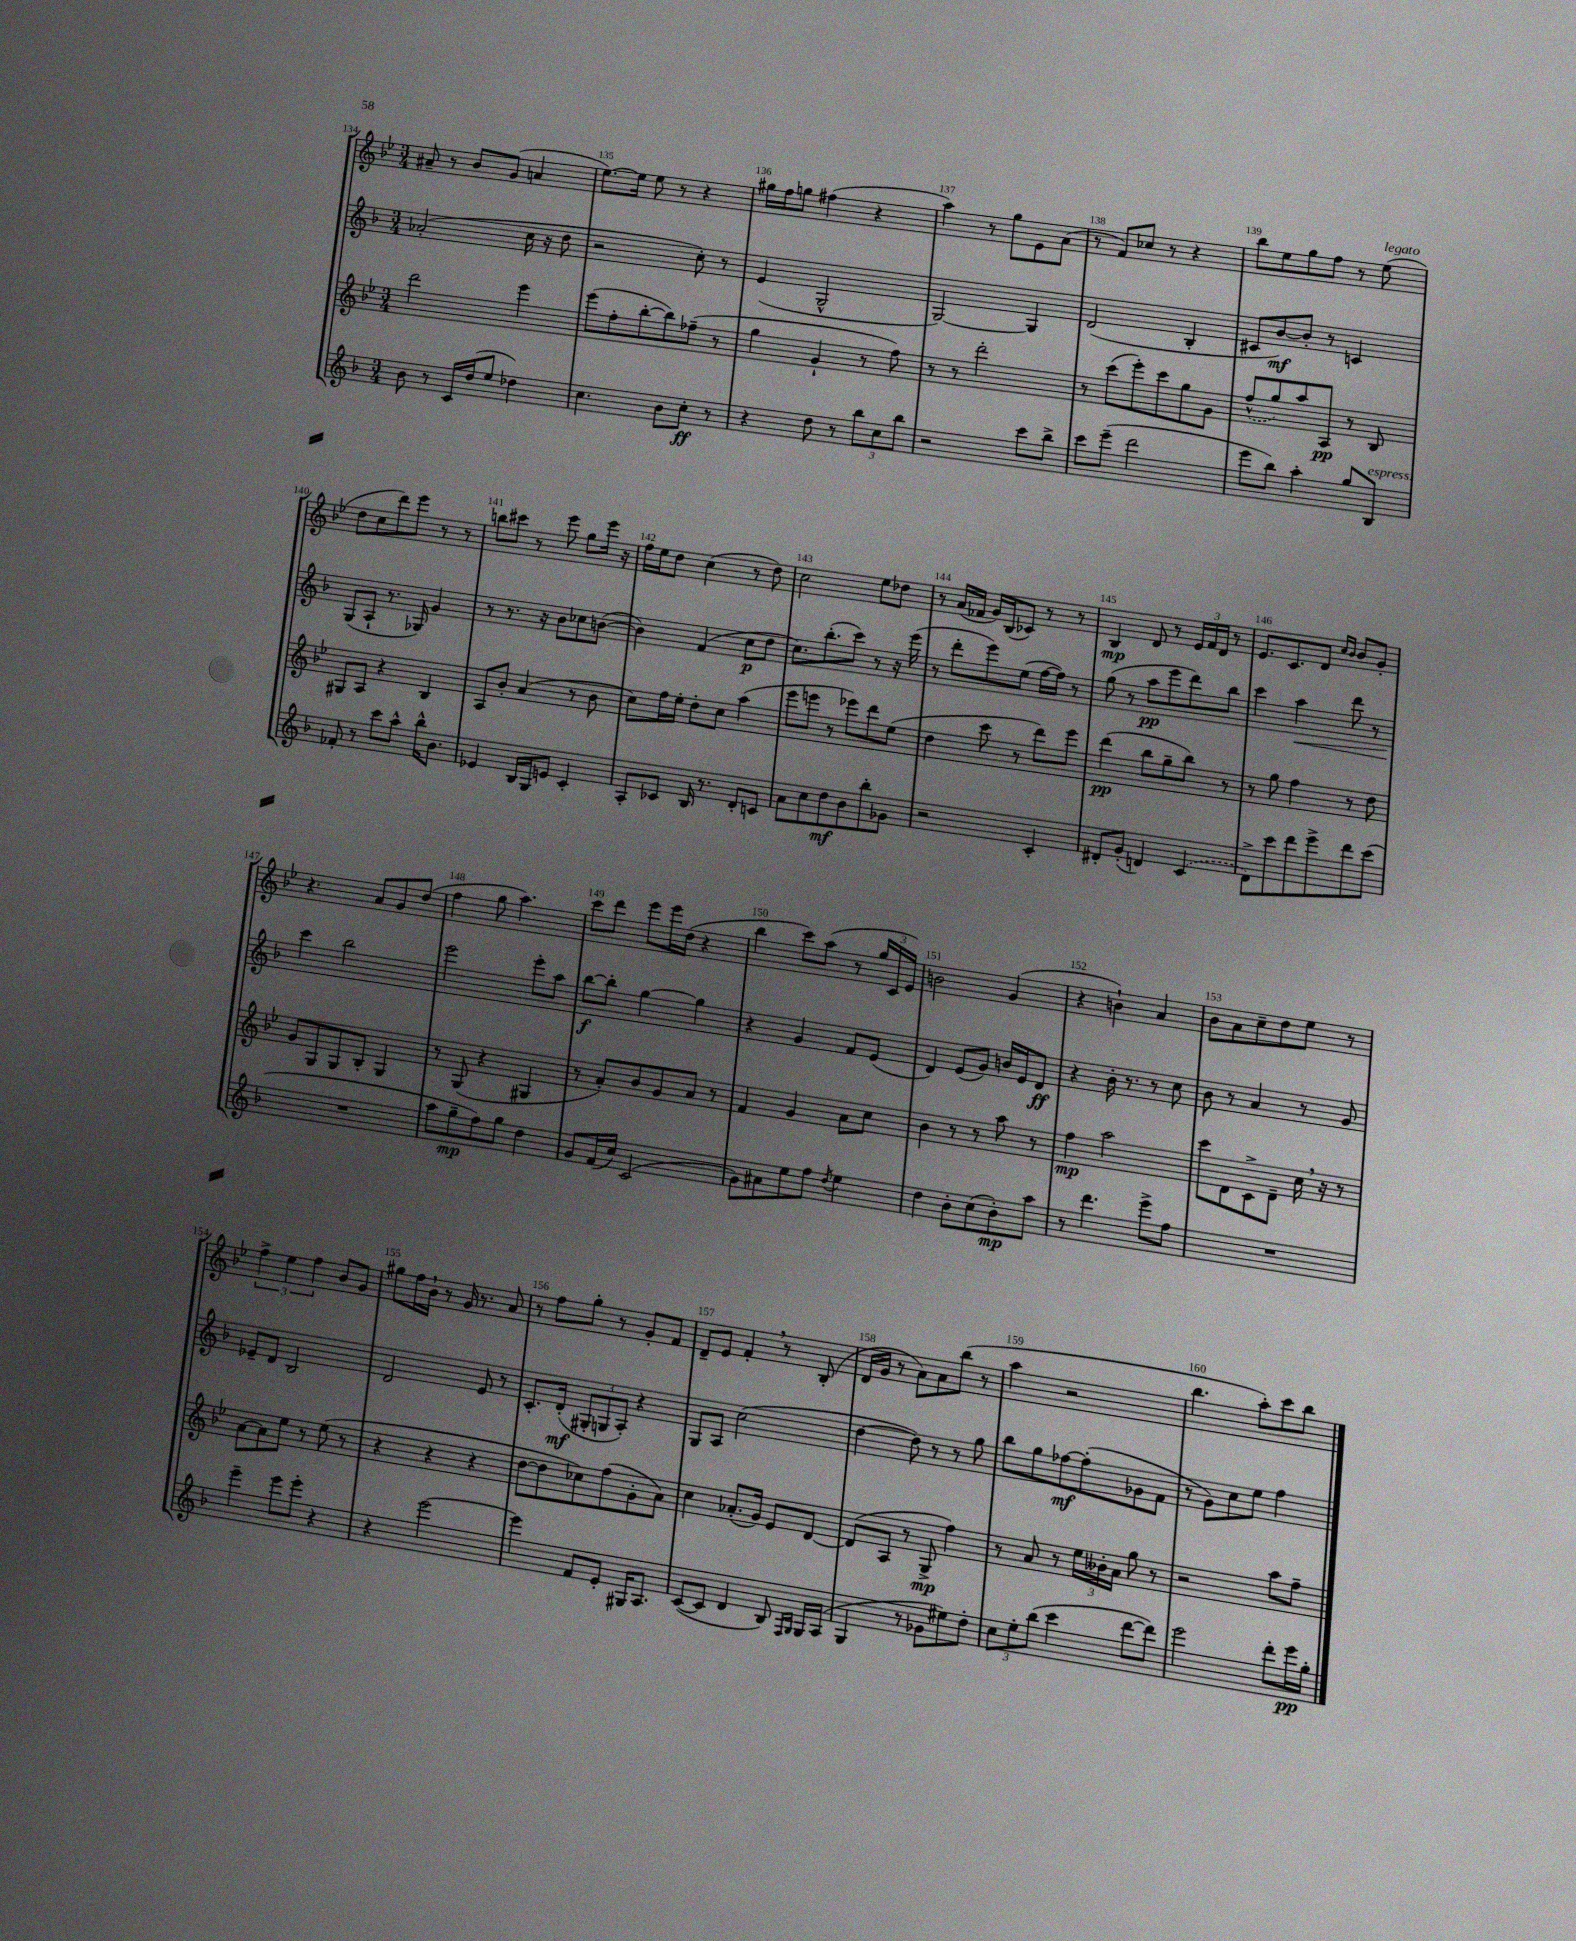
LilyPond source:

<<
\new StaffGroup <<
\new Staff = "s0" {
    \clef treble \key bes \major \numericTimeSignature \time 3/4
    ais'8-- r8 bes'8 g'8( a'4 |
    ees''8.~) ees''16 ees''8 r8 r4 |
    gis''16 f''16 g''8 fis''4( r4 |
    a''4) r8 g''8 ees'8 a'8( |
    r8 f'8) ces''8 r8 r4 |
    bes''8 ees''8 g''8 f''8 r8 ees''8^\markup { \italic "legato" }( |
    d''8 c''8 d'''8) ees'''8 r8 r8 |
    b''8 cis'''8 r8 ees'''8 g''8 ees'''16 r16 |
    f''16 ees''16 d''8 c''4( r8 d''8) |
    c''2 ees''8 des''8 |
    r8 a'16( fes'16 g'16) bes16( ces'8) r8 r8 |
    bes4\mp d'8 r8 \tuplet 3/2 { ees'16 f'16 d'16 } r8 |
    ees'8. c'8. d'8 \grace { c''16 bes'16 } bes'8 g'8-. |
    r4. a'8 g'8 d''8( |
    f''4 g''8 a''4.) |
    c'''8 d'''8 ees'''8 ees'''16 d''16( r4 |
    bes''4 c'''8) a''8( r8 \tuplet 3/2 { g''16 c'16 ees'16) } |
    b'2 g'4( |
    r4 b'4-!) a'4 |
    bes'8 a'8 c''8-- d''8 ees''8 r8 |
    \tuplet 3/2 { f''4-> ees''4 f''4 } bes'8 g'8 |
    gis''8 f''16 bes'16-! r8 g'16 r8. a'8 |
    r8 f''8 g''8-. r8 g'8-. f'8 |
    d'8-- ees'8 f'4-. \breathe r8 bes8-.( |
    d'16 g'16 r8 a'8) a'8 bes''8( r8 |
    a''4 r2 |
    bes''4. a''8-.) c'''8 bes''8 \bar "|." |
}
\new Staff = "s1" {
    \clef treble \key f \major \numericTimeSignature \time 3/4
    aes'2-.( c''16 r16 d''8 |
    r2 c''8-.) r8 |
    e'4( g2-^ |
    g2~) g4 |
    d'2( bes4-. |
    cis'8 bes'8~\mf) bes'8-. r8 c'4 |
    g8( a8-! r8. ges16) g'4 |
    r8 r8. r16 bes'8 ces''8 b'8~( |
    b'4) f'4( c''8\p d''8 |
    c''8.) bes''8.-.( c'''8) r8 r16 e'''16( |
    r8 d'''8-. e'''8) e''8( f''16~ f''16) r8 |
    g''8( r8 a''8\pp e'''8 d'''8) bes''8 |
    c'''4 a''4\< d'''8 r8 |
    c'''4\! bes''2 |
    e'''2 e'''8-. a''8 |
    bes''8~\f bes''8-. g''4~ g''4 |
    r4 g'4 f'8 e'8( |
    d'4) e'8( g'8) b'16 e'16 d'8\ff |
    r4 bes'16-. r8. r8 c''8 |
    bes'8 r8 a'4 r8 g'8 |
    ees'8-- d'8 bes2 |
    d'2 e'8 r8 |
    c'8.-. d'16-.\mf( \tuplet 3/2 { gis8-. g8 a8-.) } r4 |
    g8 a8 c''2( |
    d''4~ d''8) r8 r8 g''8 |
    bes''8 g''8 fes''8~\mf fes''8-.( ges'8 f'8 |
    r8 g'8) c''8 e''8 f''4 \bar "|." |
}
\new Staff = "s2" {
    \clef treble \key bes \major \numericTimeSignature \time 3/4
    d'''2 ees'''4 |
    ees'''8( f''8-. bes''8~-. bes''8) fes''8--( r8 |
    g''4 g'4-! r8 f''8) |
    r8 r8 d'''2-. |
    r8 c'''8( ees'''8-.) c'''8 g''8 g'8 |
    \once \slurDashed f''8-^( g''8) a''8 a8\pp r8 bes8 |
    gis8 a8 r4 bes4 |
    a8 bes'8-. a'4( r8 bes'8 |
    c''8) f''16 ees''16-. d''8-. c''8 a''4( |
    ees'''8 e'''8 r8 ees'''8) d'''8 ees''8( |
    d''4 c'''8 r8 d'''8) ees'''8 |
    d'''4\pp( bes''8 g''8-- bes''8) r8 |
    r8 g''8 f''4 r8 d''8 |
    g'8 g8 g8 bes8-. g4 |
    r8 g8( r4 gis4 |
    r8 a'8-.) bes'8 g'8 a'8 r8 |
    f'4 g'4 a'8 c''8 |
    bes'4 r8 r8 a''8 r8 |
    f''4\mp a''2 |
    c'''8 d'8 c'8-> d'8-- c''16 \breathe r16 r8 |
    a'8~ a'8 ees''8 r8 ees''8( r8 |
    r4 r4 r4 |
    d''8~ d''8 ces''8) f''8( g'8-. a'8) |
    c''4 aes'8.-.( g'16) ees'8 d'8~ |
    d'8( a8 r8 g8->\mp f''4) |
    r8 a'8 r8 \tuplet 3/2 { ees''16 beses'16-. a'16 } g''8 r8 |
    r2 a''8 f''8-- \bar "|." |
}
\new Staff = "s3" {
    \clef treble \key f \major \numericTimeSignature \time 3/4
    bes'8 r8 c'16 d''16( e''8 des''4) |
    c''4. bes'8 c''8-.\ff r8 |
    r4 d''8 r8 \tuplet 3/2 { bes''8 c''8 bes''8 } |
    r2 c'''8 bes''8-> |
    c'''8 e'''8--( d'''2 |
    e'''8 bes''8) a''4-. g''8 bes8^\markup { \italic "espress." } |
    fes'8-. r8 c'''8 a''8-^ bes''16-^ bes'8. |
    ees'4 bes16 g16 e'8 c'4-. |
    a8-. ces'8 bes16 r8. d'8-. c'8 |
    a'8 c''8 d''8\mf bes'8 bes''8-. ges'8 |
    r2 c'4-. |
    dis'8-. g'8-.( d'4) \once \slurDashed c'4( |
    d'8->) c'''8 d'''8 e'''8-> d'''8 c'''8( |
    R2. |
    a''8 g''8--\mp f''8) g''8 d''4 |
    g'8 f'16( c''16) c'2( |
    g'8) ais'8 e''8 f''8 \acciaccatura { d''8 } e''4 |
    d''4 bes'8-. c''8( bes'8-.\mp) a''8 |
    r8 d'''4. e'''8-> f''8 |
    R2. |
    e'''4-- e'''8 e'''8-. r4 |
    r4 e'''2~ |
    e'''4 f'8 e'8-. gis16 a8. |
    c'8~( c'8 d'4 bes8) \grace { f16 g16 } g16 a16( |
    g4 r8 ges'8 eis''8) d''8-. |
    \tuplet 3/2 { c''8 e''8-. bes''8( } c'''4 d'''8~ d'''8) |
    e'''2 d'''8-. e'''16\pp g''16-. \bar "|." |
}
>>
>>
\layout { \context { \Score currentBarNumber = #134 \override BarNumber.break-visibility = ##(#f #t #t) barNumberVisibility = #all-bar-numbers-visible } }
